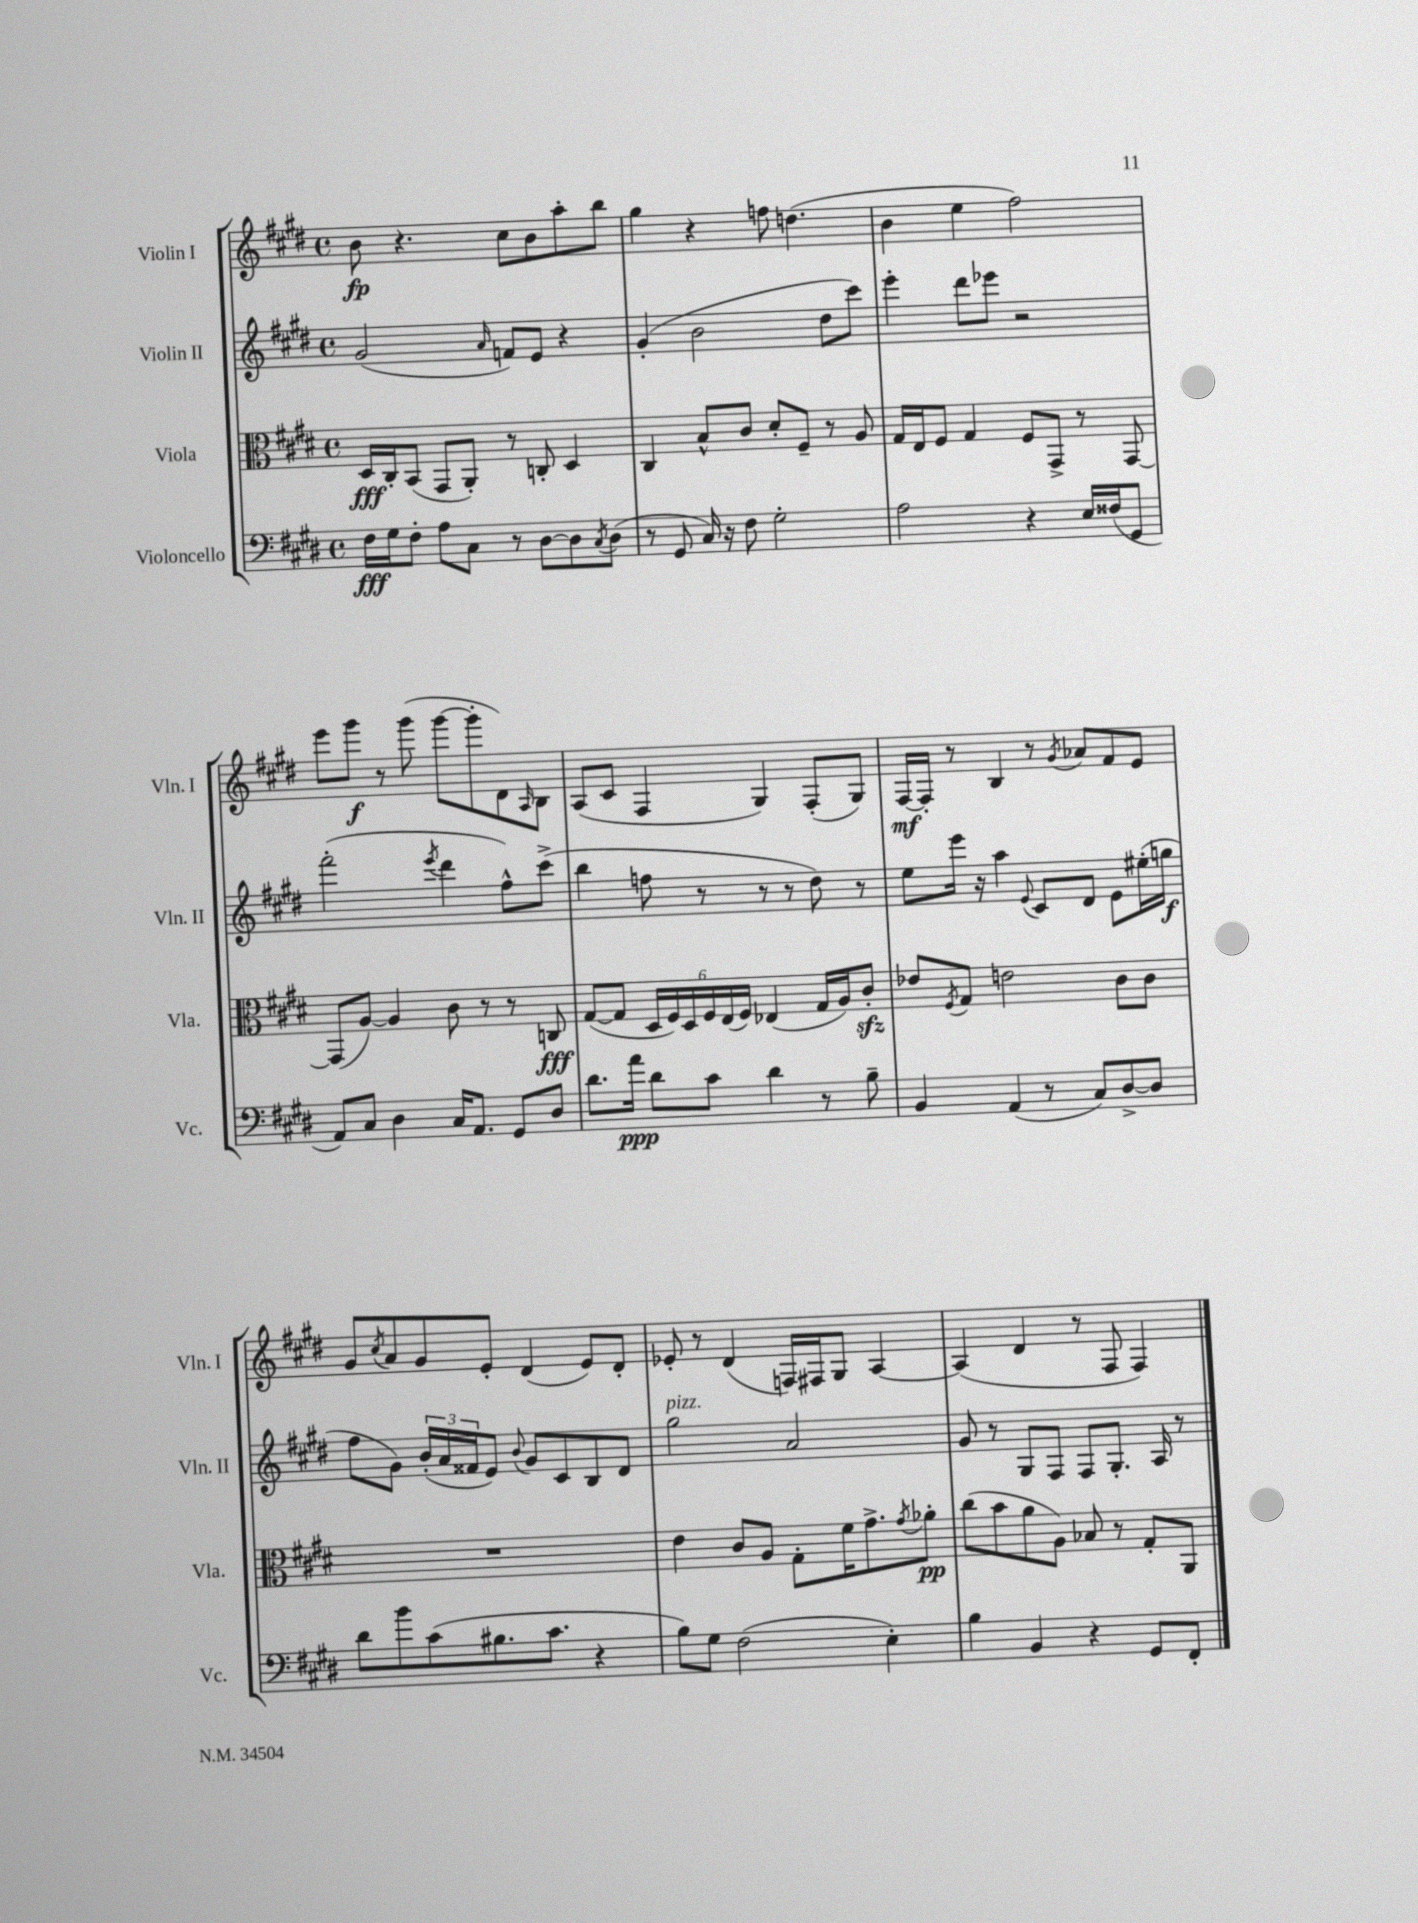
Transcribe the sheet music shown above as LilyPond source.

<<
\new StaffGroup <<
\new Staff = "s0" \with { instrumentName = "Violin I" shortInstrumentName = "Vln. I" } {
    \clef treble \key e \major \defaultTimeSignature \time 4/4
    b'8\fp r4. cis''8 b'8 a''8-. b''8 |
    gis''4 r4 f''8 d''4.( |
    b'4 e''4 fis''2) |
    e'''8 gis'''8\f r8 gis'''8( gis'''8~ gis'''8-. dis'8) \grace { a16 } b8 |
    a8( cis'8 fis4 gis4) fis8-.( gis8) |
    fis16~\mf fis16-. r8 b4 r8 \acciaccatura { gis'8 } aes'8 fis'8 e'8 |
    gis'8 \acciaccatura { cis''8 } a'8 gis'8 e'8-. dis'4( e'8) dis'8-. |
    ees'8-. r8 dis'4( f16) fis16 gis8 a4~ |
    a4( dis'4 r8 fis8 fis4) \bar "|." |
}
\new Staff = "s1" \with { instrumentName = "Violin II" shortInstrumentName = "Vln. II" } {
    \clef treble \key e \major \defaultTimeSignature \time 4/4
    gis'2( \grace { a'16 } f'8) e'8 r4 |
    gis'4-.( b'2 dis''8 cis'''8) |
    e'''4-. dis'''8 ees'''8 r2 |
    fis'''2-.( \acciaccatura { e'''8 } dis'''4 fis''8-^) cis'''8->( |
    b''4 f''8 r8 r8 r8 dis''8) r8 |
    e''8 e'''16 r16 a''4 \appoggiatura { e'8 } cis'8 dis'8 e'8 eis''16-.( g''16\f |
    fis''8 gis'8) \tuplet 3/2 { b'16-.( a'16 fisis'16 } e'8) \appoggiatura { b'8 } gis'8 cis'8 b8 dis'8 |
    gis''2^\markup { \italic "pizz." } a'2 |
    gis'8 r8 gis8 fis8 fis8 gis8.-. a16 r8 \bar "|." |
}
\new Staff = "s2" \with { instrumentName = "Viola" shortInstrumentName = "Vla." } {
    \clef alto \key e \major \defaultTimeSignature \time 4/4
    dis16\fff cis16-. b,8( gis,8 a,8-.) r8 c8-. dis4 |
    cis4 b8-^ cis'8 dis'8-. fis8-- r8 a8 |
    gis16 e16 fis8 gis4 fis8 gis,8-> r8 gis,8~ |
    gis,8( a8~) a4 cis'8 r8 r8 c8\fff |
    gis8~( gis8 \tuplet 6/4 { dis16 fis16) dis16 fis16 e16( fis16) } ees4( gis16 a16) cis'8-.\sfz |
    ees'8 \acciaccatura { fis8 } gis8 e'2 cis'8 cis'8 |
    R1 |
    e'4 cis'8 a8 gis8-. fis'16 gis'8.-> \acciaccatura { gis'8 } aes'8-.\pp |
    cis''8( b'8 a'8 a8) bes8 r8 gis8-. a,8 \bar "|." |
}
\new Staff = "s3" \with { instrumentName = "Violoncello" shortInstrumentName = "Vc." } {
    \clef bass \key e \major \defaultTimeSignature \time 4/4
    fis16\fff gis16 fis8-. a8 cis8 r8 dis8~ dis8 \acciaccatura { cis8 } dis8( |
    r8 gis,8 cis16) r16 fis8 gis2-. |
    a2 r4 e16 fisis16( gis,8 |
    a,8) cis8 dis4 cis16 a,8. gis,8 dis8 |
    dis'8. a'16\ppp dis'8 cis'8 dis'4 r8 b8-- |
    b,4 a,4( r8 cis8) dis8~-> dis8 |
    dis'8 b'8 cis'8( bis8. cis'8. r4 |
    b8) gis8 fis2( e4-.) |
    b4 b,4 r4 gis,8 fis,8-. \bar "|." |
}
>>
>>
\layout { \context { \Score \remove "Bar_number_engraver" } }
